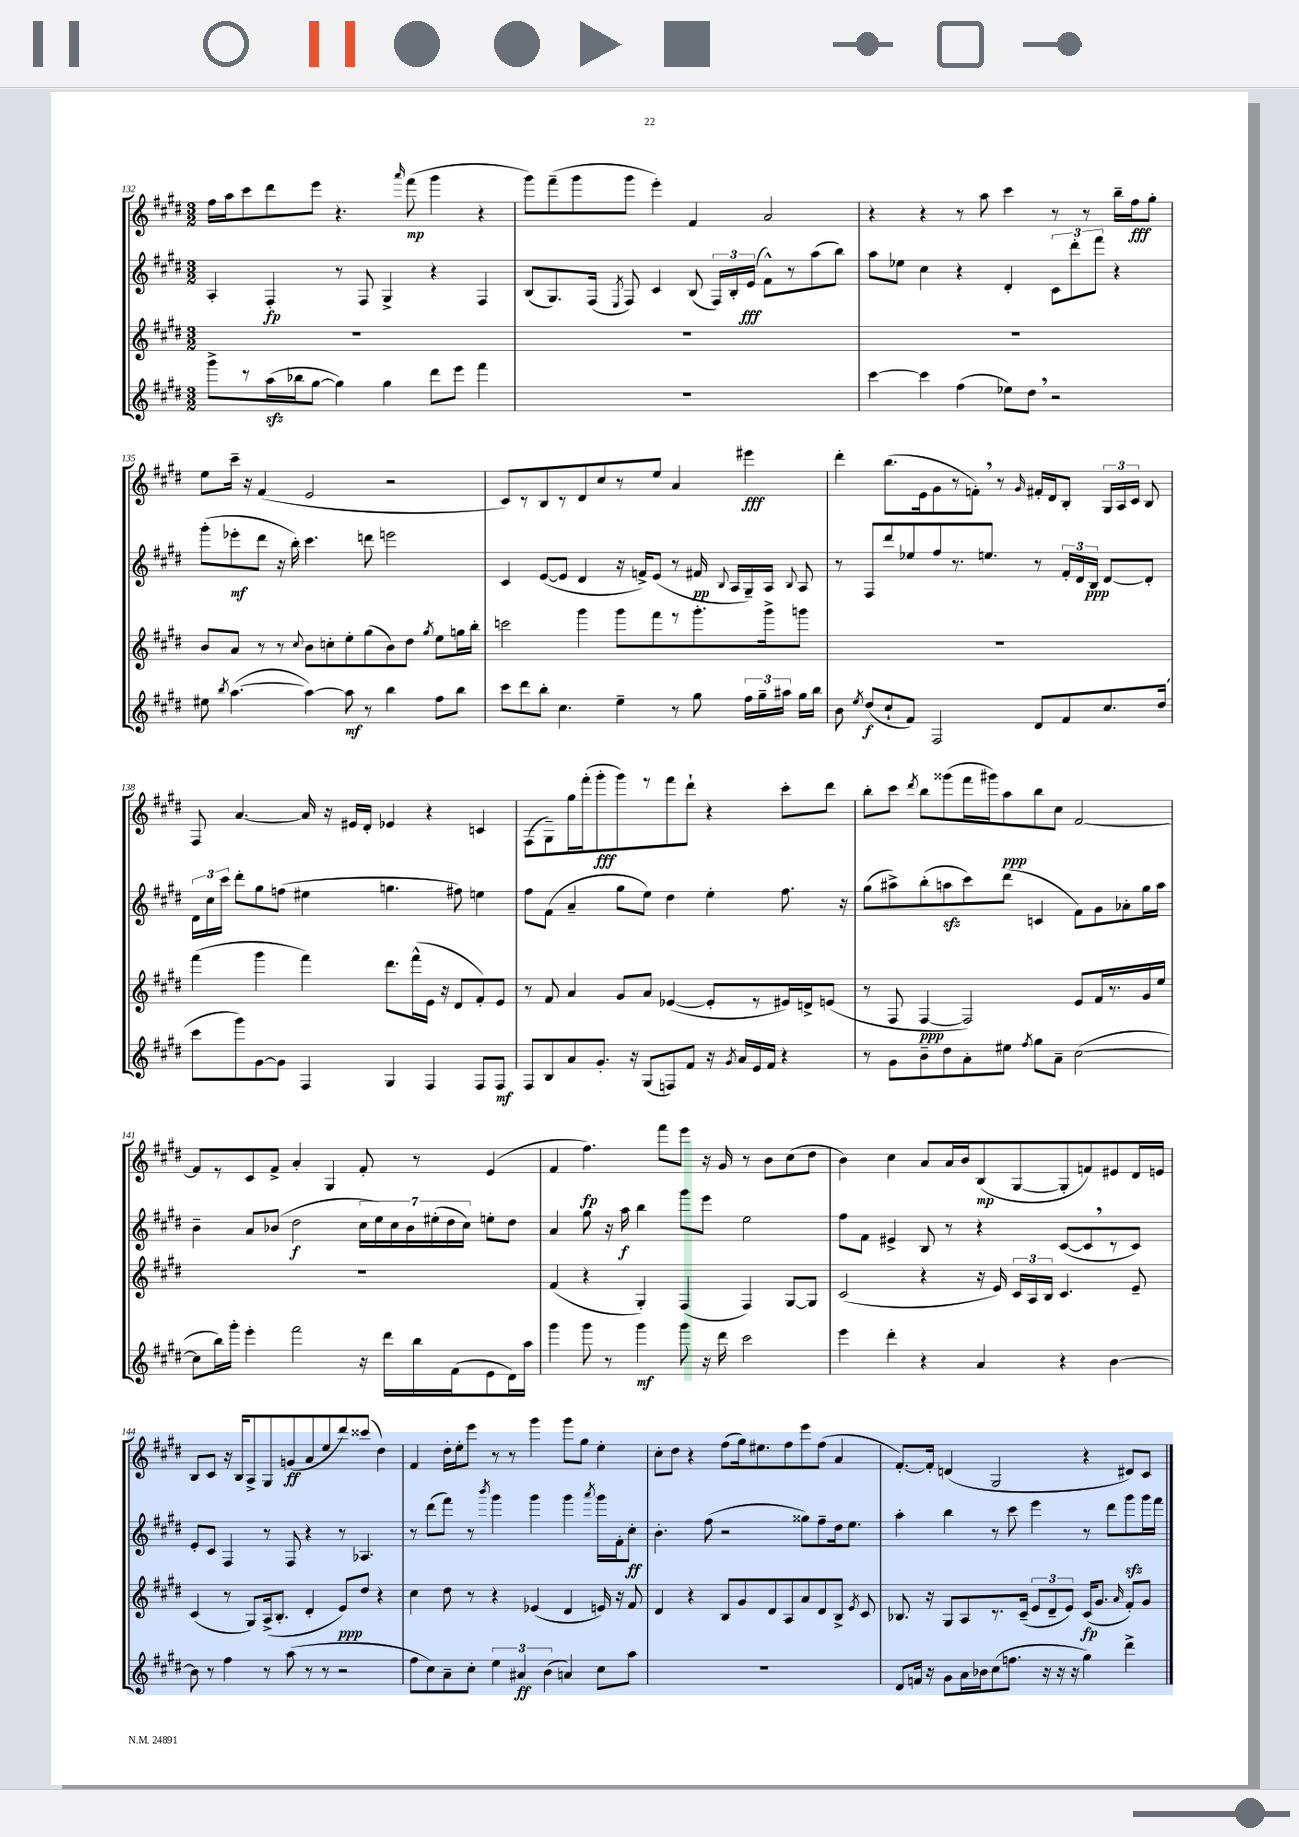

**kern	**kern	**kern	**kern
*staff4	*staff3	*staff2	*staff1
*clefG2	*clefG2	*clefG2	*clefG2
*k[f#c#g#d#]	*k[f#c#g#d#]	*k[f#c#g#d#]	*k[f#c#g#d#]
*M3/2	*M3/2	*M3/2	*M3/2
8ggg#^	1.r	4A'	16ff#
.	.	.	16aa
8r	.	.	8ccc#
(16aa	.	4F#'	8ddd#
16bb-	.	.	.
[8gg#	.	.	8eee
4gg#])	.	8r	4.r
.	.	8F#	.
4gg#	.	4G#^	.
.	.	.	16qqaaa
.	.	.	(8fff#
8ddd#	.	4r	4ggg#
8eee	.	.	.
4fff#	.	4F#	4r
=	=	=	=
1.r	1.r	(8B	8ggg#)
.	.	8.G#)	(8fff#~
.	.	.	8ggg#
.	.	(16F#	.
.	.	8qE	.
.	.	8F#)	8ggg#
.	.	4c#	4eee')
.	.	(8B	4f#
.	.	24F#)	.
.	.	24B'	.
.	.	(24e	.
.	.	8f#^^)	2a
.	.	8r	.
.	.	(8aa	.
.	.	8bb)	.
=	=	=	=
[4ccc#	1.r	8aa	4r
.	.	8ee-	.
4ccc#]	.	4cc#	4r
(4ff#	.	4r	8r
.	.	.	8aa
8ee-)	.	4d#'	4ccc#
8dd#	.	.	.
2r	.	12c#	8r
.	.	12ddd#'	.
.	.	.	8r
.	.	12fff#	.
.	.	4r	16bb~
.	.	.	16ff#
.	.	.	8gg#'
=	=	=	=
8ee#	8b	(8ggg#'	8ee
8qbb	.	.	.
([4.aa	8a	8eee-'	16ccc#~
.	.	.	16r
.	8r	8ddd#	(4f#
.	8r	16r	.
.	.	16bb')	.
.	8qqcc#	.	.
4aa_)	8b	4.ccc#	2e
.	8cc'	.	.
8aa]	8ee'	.	.
8r	(8gg#	8ddd	.
4bb	8b)	2eee	2r
.	8dd#	.	.
.	8qgg#	.	.
8ff#	8ee	.	.
8bb	16gg	.	.
.	16bb'	.	.
=	=	=	=
8ccc#	2ccc	4c#	8c#)
8ddd#	.	.	8r
8bb'	.	([8e	8B
4.cc#	.	8e]	8r
.	4ggg#	4d#	8d#
.	.	.	8cc#
4ee~	8ggg#	16r	8r
.	.	16f^)	.
.	8fff#	(8e	8ee
8r	8r	8r	4a
8gg#	8.ggg#'	16f#	.
.	.	8qqB	.
.	.	16A	.
24ff#	.	16G#~)	4eee#
24gg#~	.	.	.
.	16ggg#^	16A	.
24aa#	.	.	.
.	.	8qqB	.
16gg#	8ggg	8A	.
16bb	.	.	.
=	=	=	=
8b	1.r	8r	4ddd#'
8qee	.	.	.
(8dd#	.	8F#	.
8cc#`	.	8ddd#	(8.bb
8f#)	.	8ee-	.
.	.	.	16e
2F#	.	8ff#	8g#
.	.	8.r	8r
.	.	.	8f')
.	.	8.ee	.
.	.	.	8r
.	.	.	16qqg#
8d#	.	8r	16f#'
.	.	.	16d#
8f#	.	24f#'	8B'
.	.	24d#	.
.	.	24B	.
8.cc#	.	[8d#	24G#
.	.	.	24A
.	.	.	24c#
.	.	8d#']	8B
(16dd#	.	.	.
=	=	=	=
8ccc#	(4fff#	24d#	8F#
.	.	24cc#	.
.	.	24ccc#	.
8ggg#)	.	8ddd#'	[4.a
[8g#	4ggg#	8gg#	.
8g#]	.	(8ff	.
4F#	4fff#)	4ee#	16a]
.	.	.	16r
.	.	.	16e#
.	.	.	16d#'
4G#	8.ddd#	4.gg	4e-
.	(16fff#^^	.	.
4F#	16e	.	4r
.	16r	.	.
.	8d#	8ff#)	.
8F#	8f#')	4ee	4c
8F#	8e	.	.
=	=	=	=
8F#	8r	8ff#	(8F#
8B	8f#	(8f#	8G#~)
8a	4a	4a~	16gg#
.	.	.	(16fff#'
8.g#'	.	.	8ggg#'
.	8g#	8gg#	8ggg#)
16r	.	.	.
(8G#	8a	8ee)	8r
8F)	([4e-	4dd#	8fff#
8f#	.	.	8ddd#`
16r	8e-']	4ee'	4r
8qg#	.	.	.
16a	.	.	.
16e	8r	.	.
16f#	.	.	.
4r	16e#)	8.ff#	8ccc#'
.	16d^	.	.
.	(8e	.	8ddd#
.	.	16r	.
=	=	=	=
8r	8r	(8gg#	8bb'
8g#	8F#	8aa#^)	8ccc#
.	.	.	8qddd#
8b~	[4F#	(8bb'	8bb
8dd#	.	8aa	(8ggg##
8a'	2F#])	8ccc#)	16fff#
.	.	.	16ggg#)
8ee#	.	(8ddd#	8aa
8qff#	.	.	.
8gg#	.	4c	8bb
8a~	.	.	8cc#
([2cc#	8e	8f#)	[2f#
.	16f#	8g#	.
.	8.r	.	.
.	.	8a-'	.
.	16g#	16gg#	.
.	16ee	16aa	.
=	=	=	=
8cc#]	1.r	4b~	8f#]
16bb)	.	.	8r
16ggg#'	.	.	.
4eee'	.	8a	8c#
.	.	(8b-	8f#^
2fff#	.	2dd#	4a'
.	.	.	4G#
16r	.	28cc#	8f#'
.	.	28ee)	.
16ddd#	.	.	.
.	.	28cc#	.
.	.	28b-	.
16bb	.	.	8r
.	.	(28ee#'	.
.	.	28dd#	.
(16f#	.	.	.
.	.	28cc#)	.
8e	.	8ee'	(4e
16d#)	.	8dd#	.
16aa	.	.	.
=	=	=	=
4ggg#	(4f#	4a	4f#
8ggg#	4r	8gg#	4.ff#)
8r	.	16r	.
.	.	16aa	.
4ggg#	4G#')	4bb	.
.	.	.	8fff#
8ggg#	(4F#	8ggg#	8eee
16r	.	8eee	16r
16ddd#	.	.	16g#
2ccc#	4F#)	2ee	8r
.	.	.	8b
.	[8G#	.	(8cc#
.	8G#]	.	8dd#
=	=	=	=
4eee	(2c#	8ff#	4b)
.	.	8f#	.
4ddd#'	.	4e#^	4cc#
4r	4r	8B	8a
.	.	8r	16a
.	.	.	16b
4a	16r	4r	(8B
.	16e)	.	.
.	24c#	.	[8G#
.	24A	.	.
.	24B	.	.
4r	4.c#	([8c#	8G#']
.	.	8c#]	8f)
[4b	.	8r	8e#
.	8e~	8c#)	16d#
.	.	.	16e
=	=	=	=
8b]	(4c#	8e'	8B
8r	.	8c#	8c#
4ff#	8r	4F#	16r
.	.	.	16B
.	8G#)	.	8A^
8r	(16A^	8r	8G#
.	8.B'	.	.
(8aa	.	8F#	(8g
8r	4d#'	4r	8a
8r	.	.	8ee
2r	8e)	8r	8ddd#)
.	8dd#	4.A-	(8ccc##
.	4r	.	4dd#)
=	=	=	=
8ff#	4cc#	8r	4f#
8cc#)	.	(8ddd#	.
8a~	8dd#	8fff#)	16dd#'
.	.	.	16ee'
8cc#'	8r	8r	8eee
.	.	8qbbb	.
6ee	4r	4ggg#	8r
.	.	.	8r
6a#	.	.	.
.	(4e-	4ggg#	4ggg#
(6b	.	.	.
4a)	4d#	4ggg#	8ggg#
.	.	.	8gg#
.	.	8qaaa	.
8cc#	16e)	16ggg#	4ee'
.	16r	16f#'	.
8aa	8f#	8cc#'	.
=	=	=	=
1.r	4d#	4.b'	8cc#'
.	.	.	8dd#
.	4r	.	4r
.	.	(8ff#	.
.	8B	2r	(8ff#
.	8g#	.	16gg#)
.	.	.	8.ee#
.	8d#	.	.
.	8A	.	8ff#
.	8a	8gg##)	8eee
.	8d#	8ff#~	(8ff#
.	8B^	16dd#	4a
.	.	8.ee	.
.	8qe	.	.
.	8c#	.	.
=	=	=	=
8d#	8.B-	4aa'	[8.f#')
16f	.	.	.
16r	16r	.	16f#']
8g#	8G#	4bb	(4d
16a	8A	.	.
16b-	.	.	.
(8cc#	8.r	8r	2G#
8.ff	.	8ccc#	.
.	(16c#~	.	.
.	12e	4eee	.
16r	.	.	.
.	12d#~	.	.
16r	.	.	.
.	12e)	.	.
16r	.	.	.
4gg#)	(16c#	8r	4r
.	8.g#	.	.
.	.	8ddd#	.
.	16qqa	.	.
4ddd#^	8f#')	8ggg#	8d#)
.	8g#	16ggg#	8c#
.	.	16fff#	.
==	==	==	==
*-	*-	*-	*-
